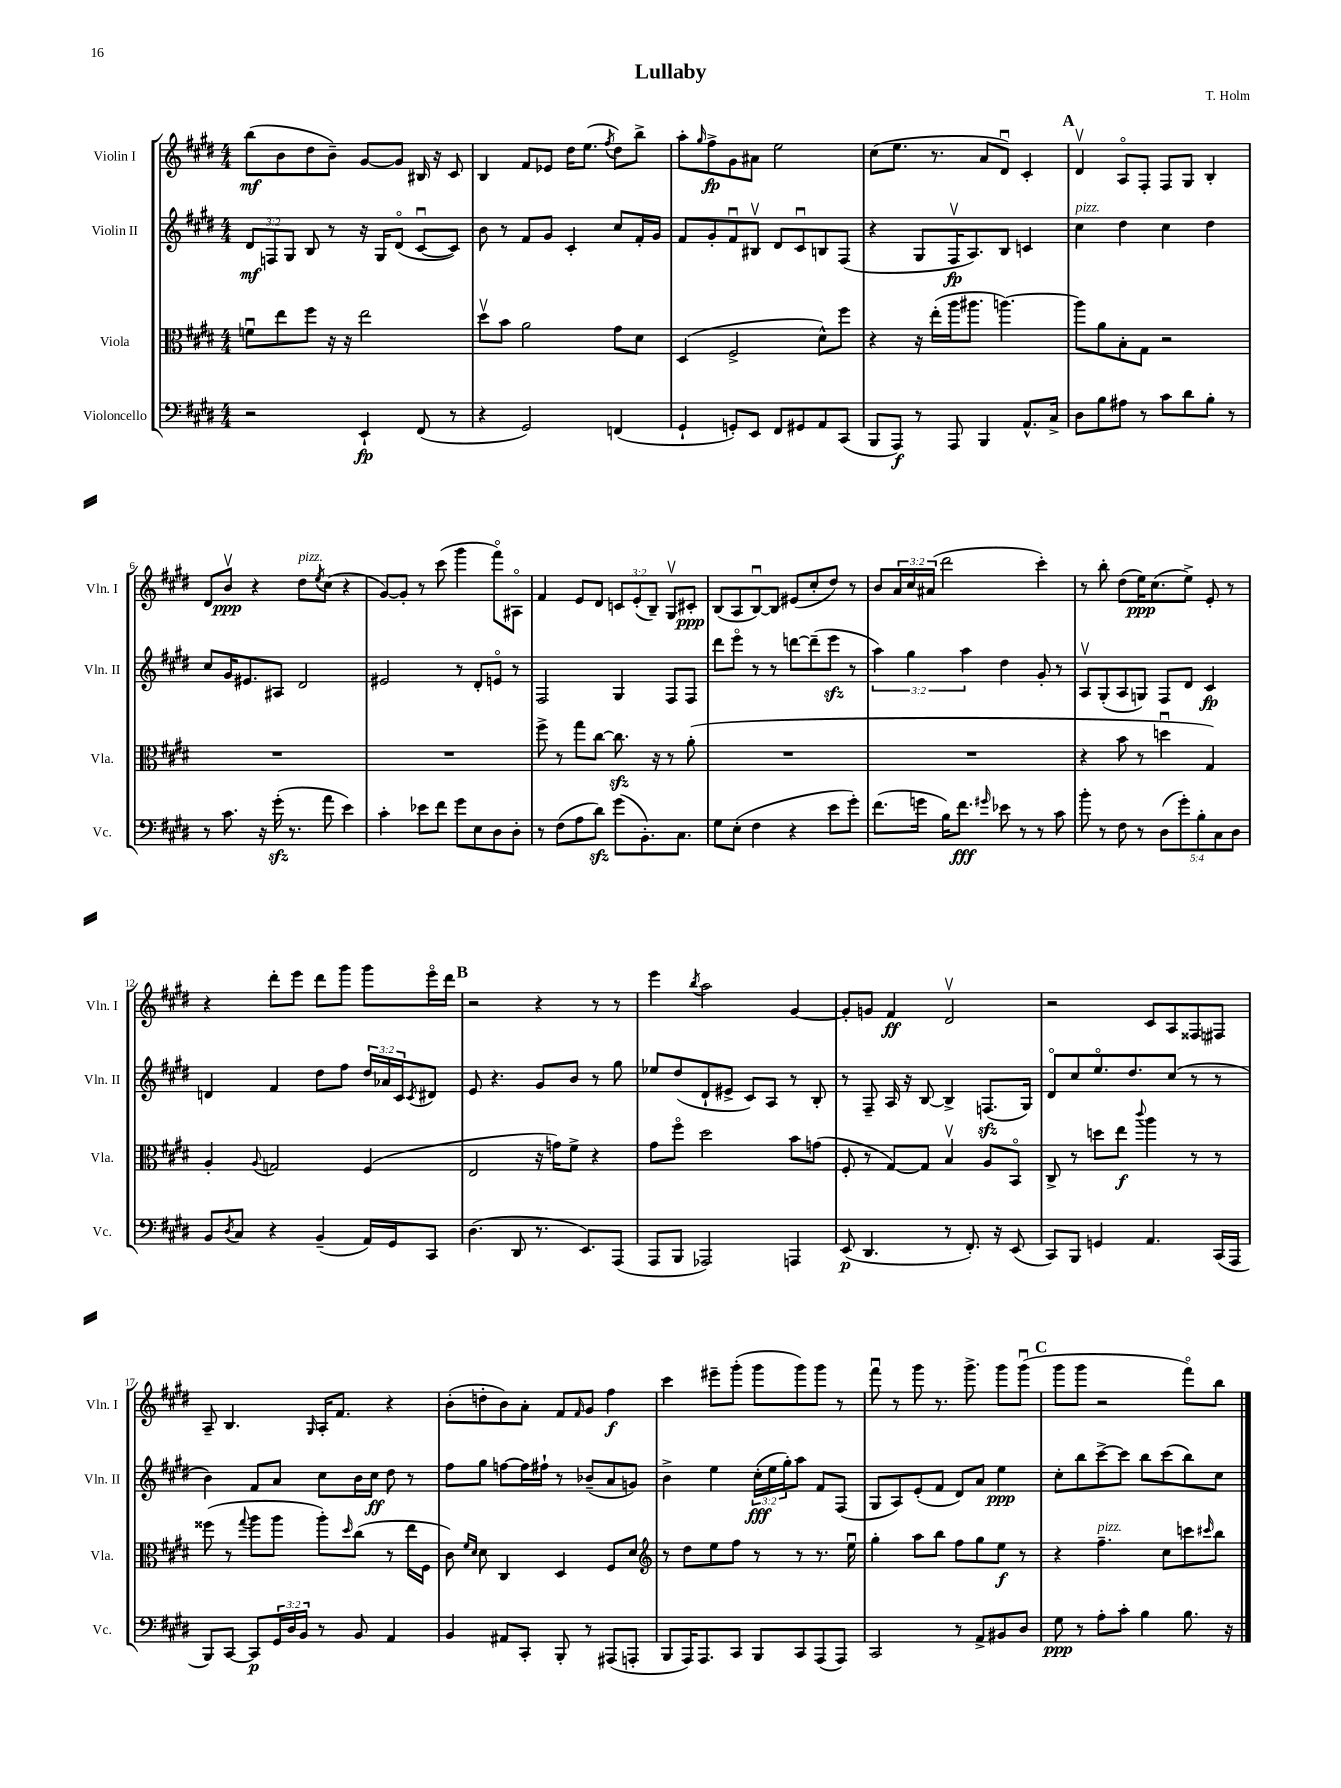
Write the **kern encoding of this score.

**kern	**kern	**kern	**kern
*staff4	*staff3	*staff2	*staff1
*clefF4	*clefC3	*clefG2	*clefG2
*k[f#c#g#d#]	*k[f#c#g#d#]	*k[f#c#g#d#]	*k[f#c#g#d#]
*M4/4	*M4/4	*M4/4	*M4/4
2r	8fu\L	12d#/L	(8bb\L
.	.	12F/	.
.	8ee\	.	8b\
.	.	12G#/J	.
.	8ff#\J	8B/	8dd#\
.	16r	8r	8b~\J)
.	16r	.	.
4EE`/	2ee\	16r	[8g#/L
.	.	16G#/LK	.
.	.	(8d#o/J	8g#/]J
(8FF#/	.	[8c#u/L	16B#/
.	.	.	16r
8r	.	8c#/]J)	8c#/
=	=	=	=
4r	8dd#v\L	8b\	4B/
.	8b\J	8r	.
2GG#/)	2a\	8f#/L	8f#/L
.	.	8g#/J	8e-/J
.	.	4c#'/	16dd#\LK
.	.	.	(8.ee\J
.	.	.	8qff#/
(4FF/	8g#\L	8cc#/L	8dd#\L)
.	8d#\J	16f#'/L	8bb^\J
.	.	16g#/JJ	.
=	=	=	=
4GG#`/	(4D#/	8f#/L	8aa'\L
.	.	.	16qqgg#/
.	.	8g#'/	8ff#^\
8GG'/L)	2F#^/	8f#u/	8g#\
8EE/J	.	8B#v/J	8a#\J
8FF#/L	.	8d#/L	2ee\
8GG#/	.	8c#u/	.
8AA/	8d#^^\L)	8B/	.
(8CC#/J	8ff#\J	(8F#/J	.
=	=	=	=
8BBB/L	4r	4r	(8cc#\L
8AAA/J)	.	.	8.ee\J
8r	16r	8G#/L	.
.	(16ee'\LL	.	8.r
8AAA/	16aa\J	16F#v/K	.
.	8.aa#\J	8.A/)	.
4BBB/	.	.	8a/L
.	[4.aa\)	8B/J	8d#u/J)
8.AA^^/L	.	4c/	4c#'/
16C#^/Jk	.	.	.
=	=	=	=
8D#\L	8aa\]L	4cc#\	4d#v/
8B\	8a\	.	.
8A#\J	8B'\	4dd#\	8Ao/L
8r	8G#\J	.	8F#'/J
8c#\L	2r	4cc#\	8F#/L
8d#\	.	.	8G#/J
8B'\J	.	4dd#\	4B'/
8r	.	.	.
=	=	=	=
8r	1r	8cc#/L	8d#/L
8.c#\	.	16g#/K	8bv/J
.	.	8.e#/	.
.	.	.	4r
16r	.	.	.
(16g#'\	.	8A#/J	.
8.r	.	.	.
.	.	2d#/	8dd#\L
.	.	.	8qee/
8a\	.	.	(8cc#\J
4e\)	.	.	4r
=	=	=	=
4c#'\	1r	2e#/	[8g#/L)
.	.	.	8g#'/]J
8e-\L	.	.	8r
8f#\J	.	.	(8ccc#\
8g#\L	.	8r	4ggg#\
8E\	.	8d#'/L	.
8D#\	.	8eo/J	8fff#o\L)
8D#'\J	.	8r	8A#o\J
=	=	=	=
8r	8ff#^\	2F#/	4f#/
(8F#\L	8r	.	.
8A\	8gg#\L	.	8e/L
8d#\J)	[8cc#\J	.	8d#/J
(8g#\L	8.cc#\]	4G#/	12c/L
.	.	.	(12e'/
8.BB'\)	.	.	.
.	.	.	12B~/J)
.	16r	.	.
.	8r	8F#/L	8G#v/L
8.C#\J	.	.	.
.	(8a'\	8F#/J	8c#'/J
=	=	=	=
8G#\L	1r	8ddd#\L	(8B/L
(8E'\J	.	8eeeo\J	8A/
4F#\	.	8r	[8Bu/)
.	.	8r	8B/]J
4r	.	[8ddd\L	(8e#/L
.	.	(8ddd~\]	8cc#'/
8e\L	.	8eee\J	8dd#/J)
8g#'\J)	.	8r	8r
=	=	=	=
(8.f#\L	1r	6aa\)	8b/L
.	.	.	24a/L
.	.	6gg#\	24cc#/
16g\Jk	.	.	.
.	.	.	(24a#/JJ
16B\LK)	.	.	2ddd#\
8.f#\J	.	.	.
.	.	6aa\	.
16qqg#/	.	.	.
8e-\	.	4dd#\	.
8r	.	.	.
8r	.	8g#'/	4ccc#'\)
8c#\	.	8r	.
=	=	=	=
8b'\	4r	8Av/L	8r
8r	.	(8G#'/	8bb'\
8F#\	8b\	8A/	(8dd#\L
8r	8r	8G/J)	16ee\K)
.	.	.	(8.cc#\
(10D#\L	4ddu\	8F#/L	.
10g#'\)	.	.	.
.	.	8d#/J	8ee^\J)
10B'\	.	.	.
.	4G#/)	4c#/	8e'/
10C#\	.	.	.
.	.	.	8r
10D#\J	.	.	.
=	=	=	=
8BB/L	4A'/	4d/	4r
8qD#/	.	.	.
8C#/J	.	.	.
.	8qqA/	.	.
4r	2G/	4f#/	8ddd#'\L
.	.	.	8eee\J
(4BB~/	.	8dd#\L	8ddd#\L
.	.	8ff#\J	8ggg#\J
16AA/LL)	(4F#/	24dd#/LL	8ggg#\L
.	.	24a-/	.
16GG#/J	.	.	.
.	.	24c#/J	.
.	.	8qc#/	.
8CC#/J	.	8d#/J	16eeeo\L
.	.	.	16ddd#\JJ
=	=	=	=
(4.D#\	2E/	8e/	2r
.	.	4.r	.
8DD#/	.	.	.
8.r	16r	8g#/L	4r
.	16g\LK)	.	.
.	8f#^\J	8b/J	.
8.EE/L)	.	.	.
.	4r	8r	8r
(8AAA/J	.	8gg#\	8r
=	=	=	=
8AAA/L	8g#\L	8ee-/L	4eee\
8BBB/J	8ff#o\J	(8dd#/	.
.	.	.	8qbb/
2AAA-/)	2dd#\	8d#`/	2aa\
.	.	8e#^/J	.
.	.	8c#/L)	.
.	.	8A/J	.
4AAA/	8b\L	8r	[4g#/
.	(8g\J	8B'/	.
=	=	=	=
(8EE/	8F#'/	8r	8g#'/]L
4.DD#/	8r	8F#~/	8g/J
.	[8G#/L)	16A/	4f#/
.	.	16r	.
.	8G#/]J	[8B/	.
8r	4Bv/	4B^/]	2d#v/
8.FF#'/)	.	.	.
.	8A/L	(8.F/L	.
16r	.	.	.
(8EE/	8BBo/J	.	.
.	.	16G#/Jk)	.
=	=	=	=
8CC#/L)	8C#^/	8d#o/L	2r
8BBB/J	8r	8cc#/	.
4GG/	8dd\L	8.eeo/	.
.	8ee\J	.	.
.	.	8.dd#/	.
.	8qqccc#/	.	.
4.AA/	4aa\	.	8c#/L
.	.	(8cc#/J	8A/
.	8r	8r	8F##/
(16CC#/LL	8r	8r	8F#/J
16AAA/JJ	.	.	.
=	=	=	=
8BBB/L)	(8ff##\	4b\)	8A~/
[8CC#/J	8r	.	4.B/
.	8qqgg#/	.	.
8CC#/]L	8aa\L	8f#/L	.
24GG#/L	8aa\J	8a/J	.
24D#/	.	.	.
24BB/JJ	.	.	.
.	.	.	16qqG#/
8r	8aa'\L)	8cc#\L	16A'/LK
.	.	.	8.f#/J
.	16qqdd#/	.	.
8BB/	(8cc#\J	16b\L	.
.	.	16cc#\JJ	.
4AA/	8r	8dd#\	4r
.	16ee\LL	8r	.
.	16F#\JJ	.	.
=	=	=	=
4BB/	8c#\)	8ff#\L	(8b'\L
.	16qqf#/LL	.	.
.	16qqd#/JJ	.	.
.	8d#\	8gg#\J	8dd'\
8AA#/L	4C#/	[8ff\L	8b\)
8CC#'/J	.	16ff\]L	8a'\J
.	.	16ff#`\JJ	.
8BBB'/	4D#/	8r	8f#/L
.	.	.	16qqf#/
8r	.	(8b-~/L	8g#/J
(8AAA#/L	8F#/L	8a/	4ff#\
8AAA'/J	8d#/J	8g/J)	.
=	=	=	=
*	*clefG2	*	*
8BBB/L	8r	4b^\	4ccc#\
16AAA/K)	8dd#\L	.	.
8.AAA/	.	.	.
.	8ee\	4ee\	8eee#~\L
8CC#/J	8ff#\J	.	(8ggg#'\J
8BBB/L	8r	(24cc#'\LL	8ggg#\L
.	.	24ee\	.
.	.	24gg#'\J)	.
8CC#/	8r	8aa\J	8ggg#\)
(8AAA/	8.r	8f#/L	8ggg#\J
8AAA/J)	.	(8F#/J	8r
.	16eeu\	.	.
=	=	=	=
2CC#/	4gg#'\	8G#/L	8fff#u\
.	.	8A/)	8r
.	8aa\L	(8e'/	8ggg#\
.	8bb\J	8f#/J	8.r
8r	8ff#\L	8d#/L)	.
.	.	.	8.ggg#^\
8AA^/L	8gg#\	8a/J	.
8BB#/	8ee\J	4ee\	8ggg#\L
8D#/J	8r	.	(8ggg#u\J
=	=	=	=
8G#\	4r	8cc#'\L	8ggg#\L
8r	.	8bb\	8ggg#\J
8A'\L	4.ff#~\	[8ccc#^\	2r
8c#'\J	.	8ccc#\]J	.
4B\	.	8bb\L	.
.	8cc#\L	(8ccc#\	.
8.B\	8ccc\	8bb\)	8fff#o\L)
.	16qqccc#/	.	.
.	8bb\J	8cc#\J	8bb\J
16r	.	.	.
==	==	==	==
*-	*-	*-	*-
